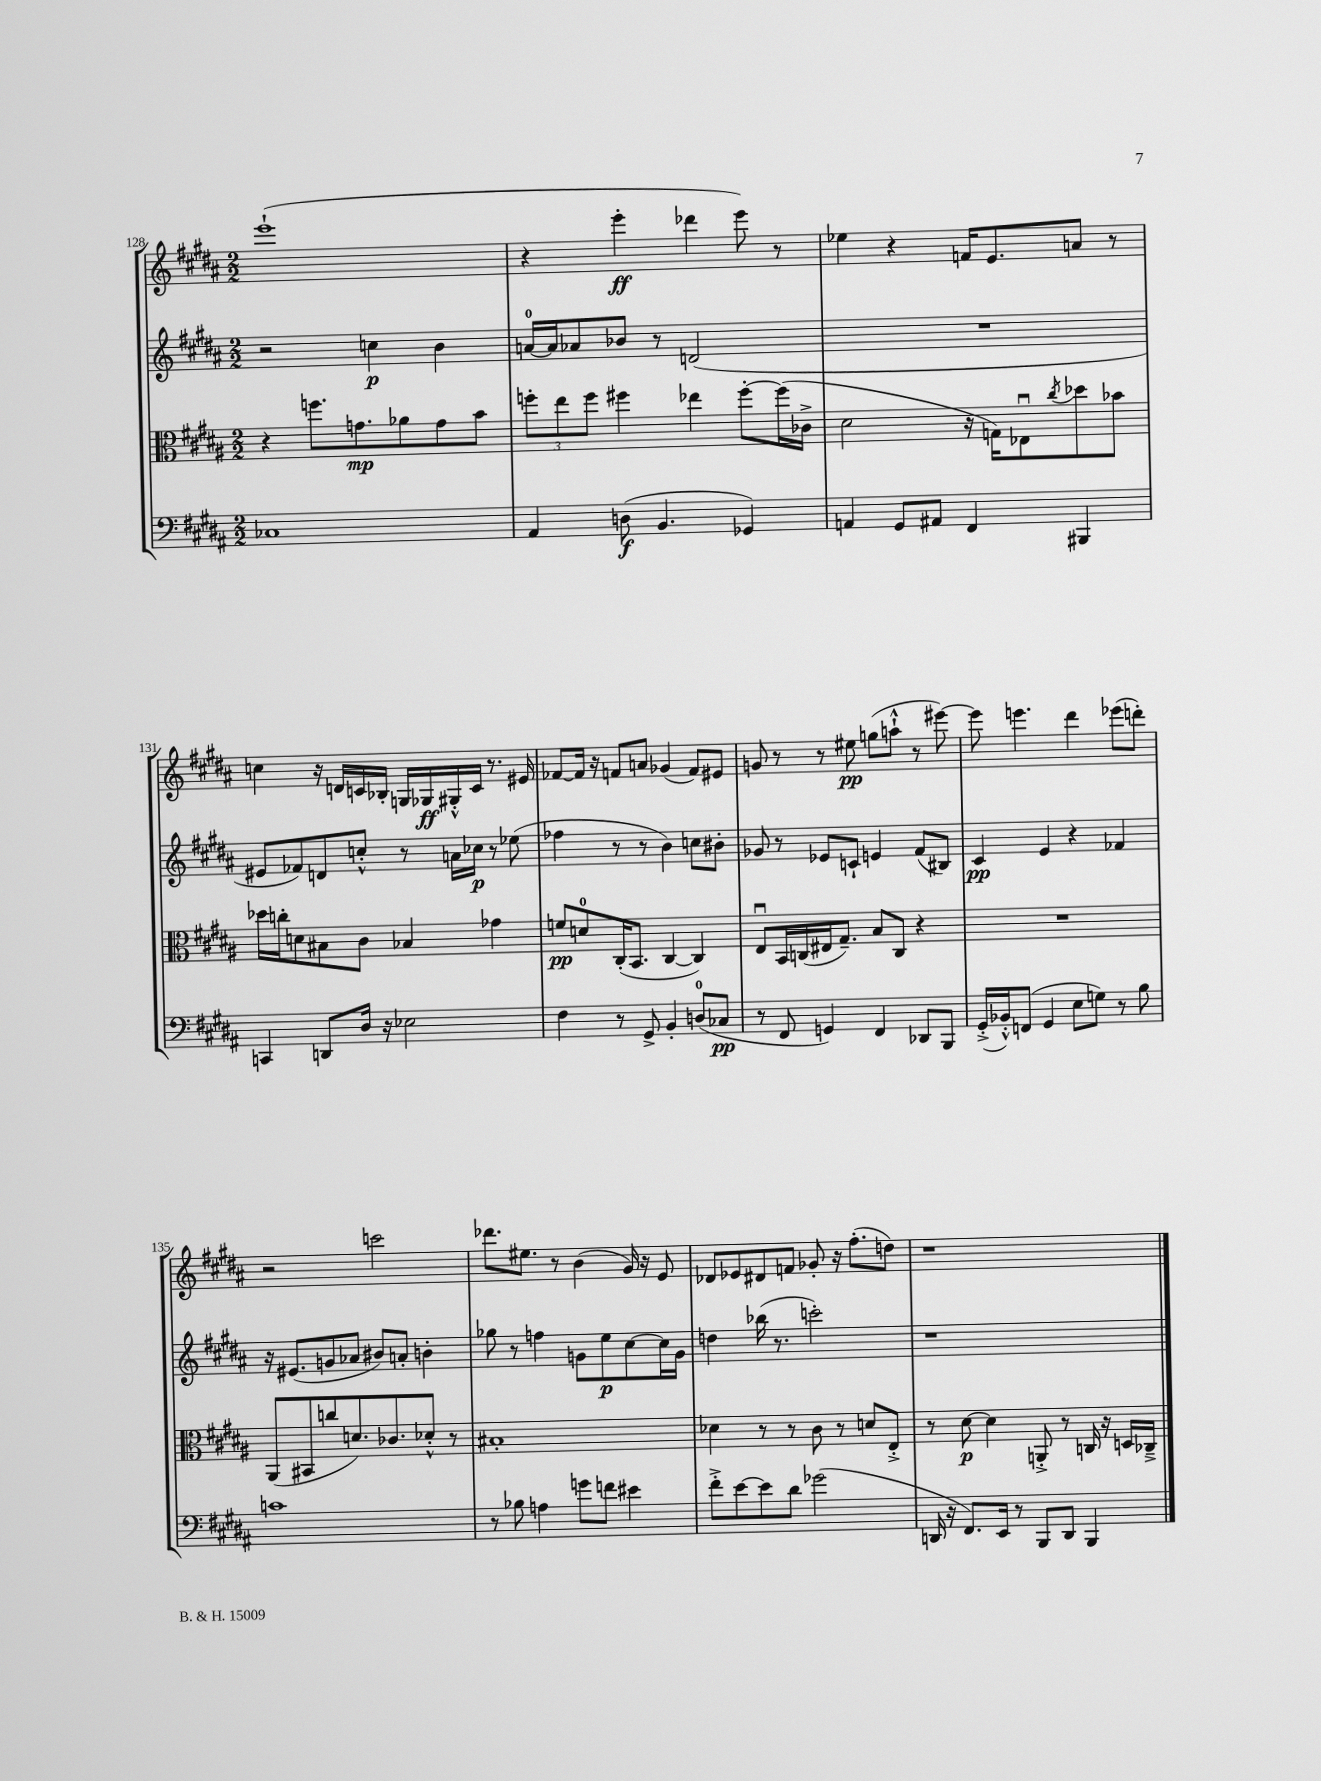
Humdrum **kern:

**kern	**kern	**kern	**kern
*staff4	*staff3	*staff2	*staff1
*clefF4	*clefC3	*clefG2	*clefG2
*k[f#c#g#d#a#]	*k[f#c#g#d#a#]	*k[f#c#g#d#a#]	*k[f#c#g#d#a#]
*M2/2	*M2/2	*M2/2	*M2/2
1C-	4r	2r	(1eee`
.	8.ff	.	.
.	8.g	.	.
.	.	4cc	.
.	8a-	.	.
.	8g	4b	.
.	8b	.	.
=	=	=	=
4AA#	12ff'	[16a	4r
.	.	16a]	.
.	12ee	.	.
.	.	8a-	.
.	12ff	.	.
(8D	4ff#	8b-	4eee'
4.BB	.	8r	.
.	4ee-	(2d	4ddd-
4GG-)	[8ff#'	.	8eee)
.	(16ff#]	.	8r
.	16c-^	.	.
=	=	=	=
4AA	2d#	1r	4ee-
8GG#	.	.	4r
8AA#	.	.	.
4FF#	16r	.	16f
.	16G)	.	8.e
.	8E-u	.	.
.	8qcc#	.	.
4BBB#	8dd-	.	8a
.	8b-	.	8r
=	=	=	=
4CC	16dd-	8e#	4cc
.	16cc'	.	.
.	8d	8f-)	.
8DD	8B#	8d	16r
.	.	.	16d
16D#	8c#	8cc'^^	16c
16r	.	.	16B-'
2E-	4B-	8r	16G
.	.	.	16G-
.	.	16a	16G#'^^
.	.	16cc-	16c
.	4g-	8r	8.r
.	.	(8ee-	.
.	.	.	16e#
=	=	=	=
4F#	8f	4ff-	[8f-
.	8d	.	16f-]
.	.	.	16r
8r	(16C#'	8r	8f
.	8.BB	.	.
8GG#^	.	8r	8a
4BB'	[4C#	4b)	(4g-
(8D	4C#])	8cc	8f)
8C-	.	8b#'	8e#
=	=	=	=
8r	8Eu	8g-	8g
8FF#	16BB	8r	8r
.	(16C	.	.
4GG)	16E#	8e-	8r
.	8.G#~)	.	.
.	.	8c`	8ee#
4FF#	8B	4e	(8gg
.	8C	.	8aa`^^
8DD-	4r	(8f#	8r
8BBB	.	8B#)	[8eee#)
=	=	=	=
(16GG#'^	1r	4c#	8eee#]
16BB-'^^)	.	.	.
(8FF	.	.	4.eee
4GG#	.	4e	.
8E	.	4r	4ddd#
8G)	.	.	.
8r	.	4f-	(8eee-
8B	.	.	8ddd')
=	=	=	=
1c	(8AA#	16r	2r
.	.	(8.e#	.
.	8BB#	.	.
.	8cc	8g	.
.	8.d)	8a-	.
.	.	8b#)	2ccc
.	8.c-	.	.
.	.	8a'	.
.	8d-'^^	4b'	.
.	8r	.	.
=	=	=	=
8r	1B#'	8gg-	8.ddd-
8B-	.	8r	.
.	.	.	8.ee#
4A	.	4ff	.
.	.	.	8r
8g	.	8g	(4b
8f	.	8ee	.
4e#	.	[8cc#	16g#)
.	.	.	16r
.	.	16cc#]	8e
.	.	16g	.
=	=	=	=
8f#'^	4d-	4dd	8d-
[8e	.	.	8e-
8e]	8r	(16bb-	8d#
.	.	8.r	.
8d#	8r	.	8f
(2g-	8c#	2ccc')	8g-'
.	8r	.	16r
.	.	.	(8.ff#'
.	8d	.	.
.	8E'^	.	8dd)
=	=	=	=
16DD	8r	1r	1r
16r	.	.	.
8.FF#)	[8d#	.	.
.	4d#]	.	.
16EE	.	.	.
8r	.	.	.
8BBB	8AA'^	.	.
8DD	8r	.	.
4BBB	16C	.	.
.	16r	.	.
.	16D	.	.
.	16C-~^	.	.
==	==	==	==
*-	*-	*-	*-
